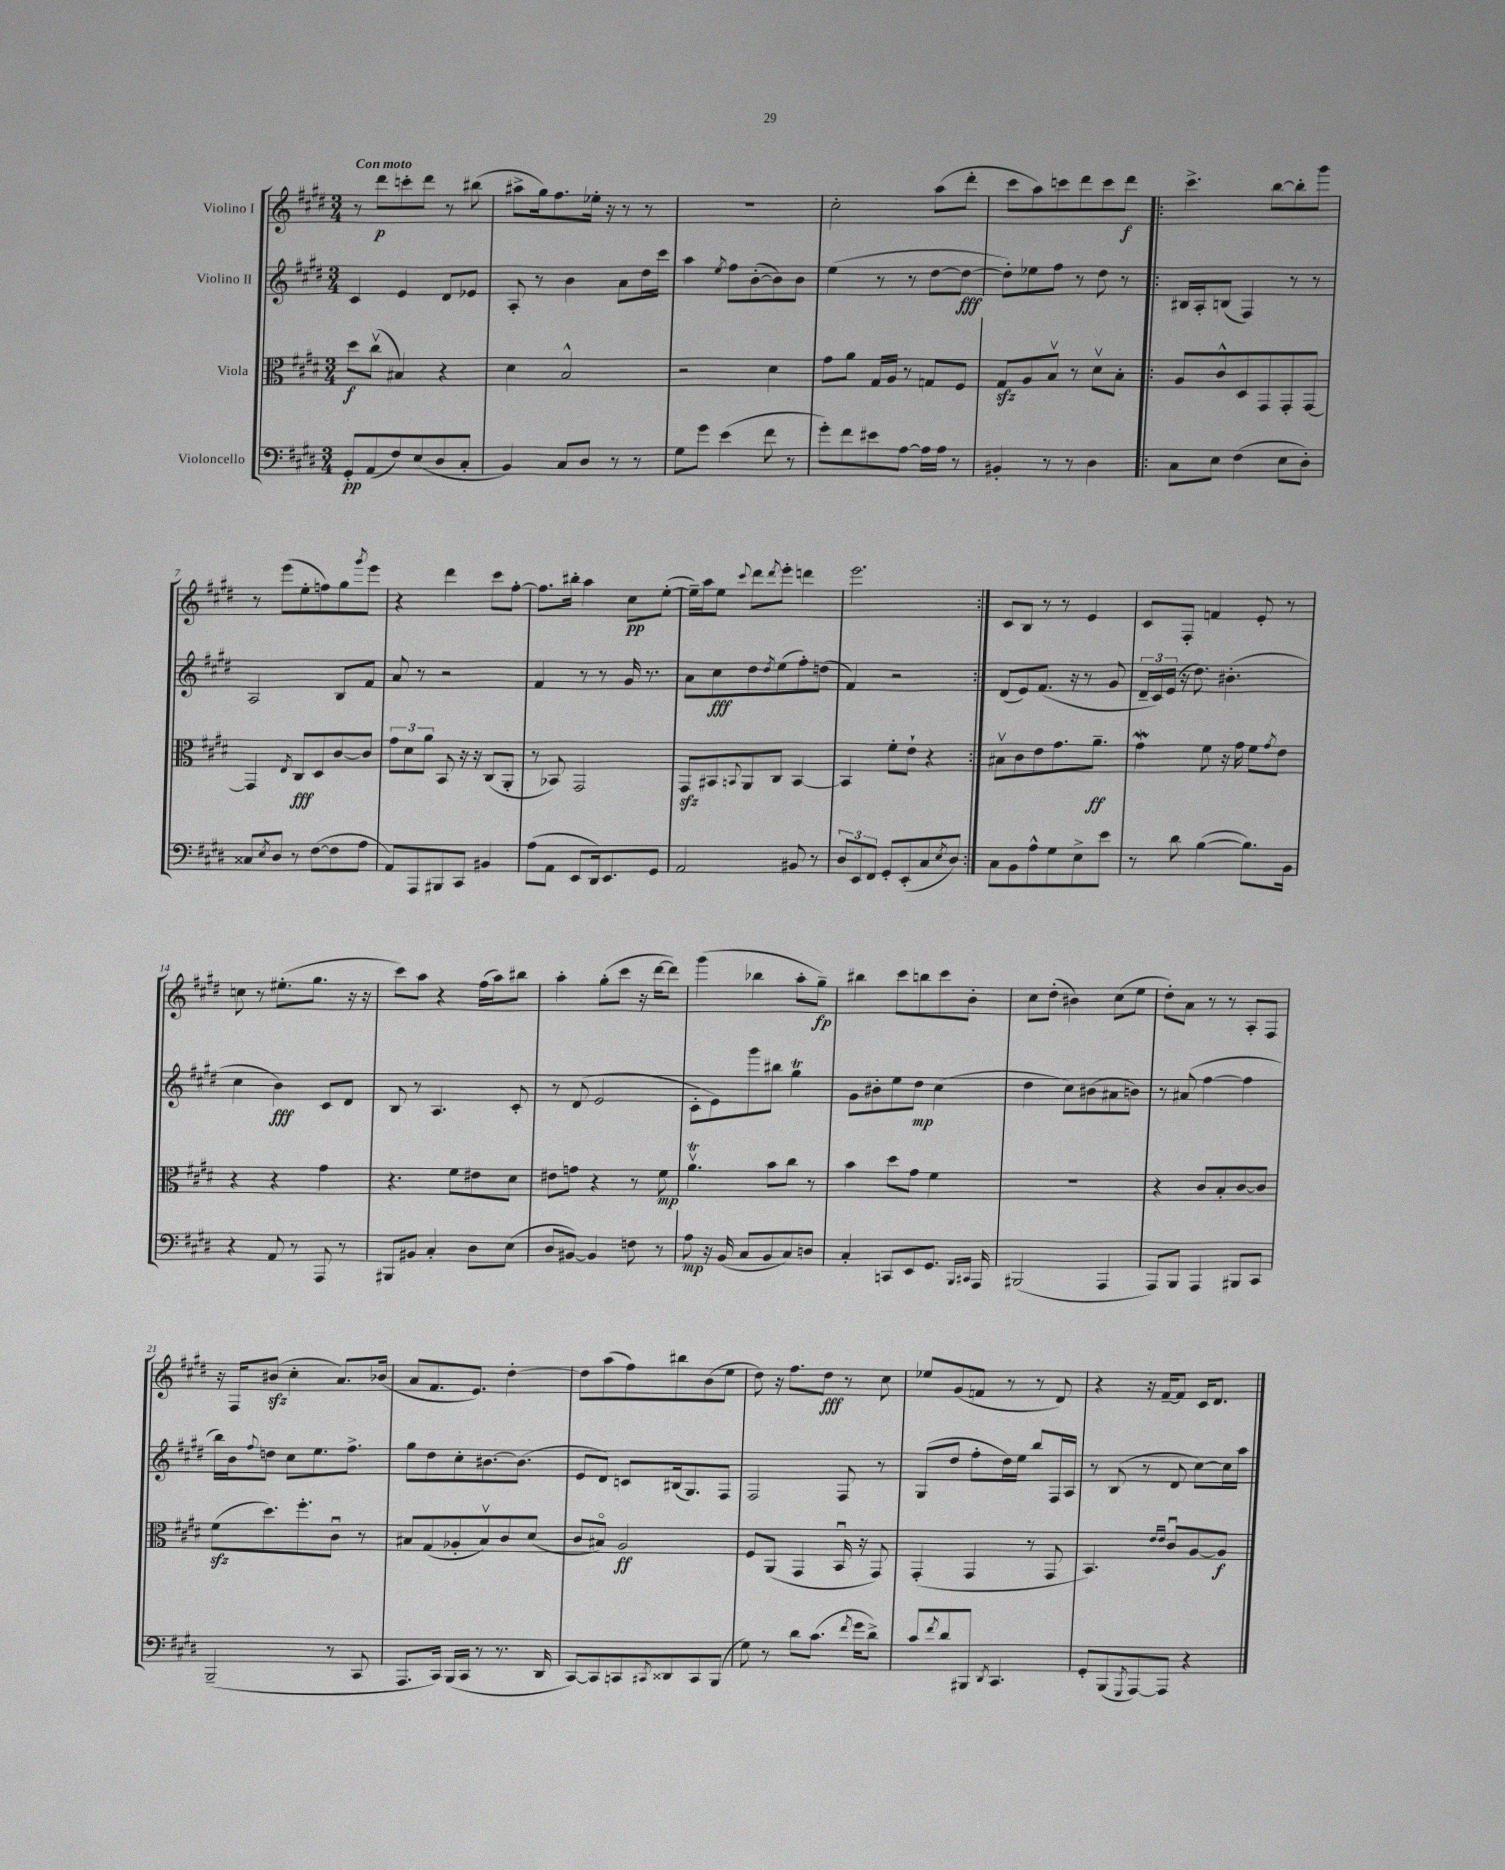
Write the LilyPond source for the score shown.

<<
\new StaffGroup <<
\new Staff = "s0" \with { instrumentName = "Violino I" } {
    \clef treble \key e \major \numericTimeSignature \time 3/4 \tempo "Con moto"
    r8 dis'''8\p c'''8-. dis'''8 r8 bis''8( |
    ais''8-> gis''16) fis''8. ees''16-. r16 r8 r8 |
    R2. |
    cis''2-. a''8( dis'''8-. |
    cis'''8 a''8) c'''8 dis'''8 c'''8 dis'''8\f |
    \repeat volta 2 { cis'''4.-> b''8~ b''8-. gis'''8 |
    r8 e'''8( e''8-. f''8) gis''8 \acciaccatura { gis'''8 } e'''8 |
    r4 dis'''4 cis'''8 fis''8~-. |
    fis''8. bis''16-. a''4 cis''8\pp e''8~-.( |
    e''16--) a''16 e''8 \appoggiatura { cis'''8 } dis'''8 \acciaccatura { dis'''8 } e'''8-. d'''4 |
    e'''2. | }
    cis'8 b8 r8 r8 e'4 |
    cis'8 fis8-. f'4 e'8-. r8 |
    c''8 r8 eis''8.-.( gis''8. r16 r16 |
    cis'''8) a''8 r4 fis''16( a''16) bis''8 |
    a''4-. gis''8-.( cis'''8 r16 dis'''16~ dis'''8) |
    gis'''4( bes''4 a''8-. gis''8--\fp) |
    bis''4 cis'''8 b''8 cis'''8 b'8-. |
    cis''8 dis''8-.( bis'4) cis''8( e''8 |
    dis''8-.) a'8 r8 r8 a8-. fis8 |
    r16 fis16 bis'8\sfz( cis''4-. a'8.) bes'16( |
    a'8 fis'8. e'8.) dis''4~-. |
    dis''8 a''8( fis''8) bis''8 b'8( e''8 |
    dis''8) r16 fis''8. dis''8\fff r8 cis''8 |
    ees''8 gis'8( f'8 r8 r8 dis'8) |
    r4 r16 fis'16~-- fis'8 cis'16 dis'8. \bar "|." |
}
\new Staff = "s1" \with { instrumentName = "Violino II" } {
    \clef treble \key e \major \numericTimeSignature \time 3/4
    cis'4 e'4 dis'8 ees'8 |
    a8-. r8 b'4 a'8 dis''16 cis'''16 |
    a''4 \acciaccatura { e''8 } fis''8 b'8~-.( b'8) b'8 |
    e''4( r8 r8 dis''8~ dis''8~\fff |
    dis''8-.) ees''8 fis''8 r8 dis''8 r8 |
    \repeat volta 2 { bis16 a16-. b8( fis4) r8 r8 |
    a2 b8 fis'8 |
    a'8 r8 r2 |
    fis'4 r8 r8 gis'16 r8. |
    a'8 cis''8\fff dis''8 \acciaccatura { dis''8 } e''8( fis''8-.) d''8( |
    fis'4) r2 | }
    dis'8( e'8) fis'8.( r16 r8 gis'8 |
    \tuplet 3/2 { dis'16-- cis'16) e'16( } r16 dis''8.) bis'4.-.( |
    cis''4 b'4\fff) cis'8 dis'8 |
    b8 r8 a4. cis'8-. |
    r8 dis'8( e'2 |
    cis'8-. e'8) gis'''8 bis''8 gis''4\trill |
    gis'8 bis'8-. e''8 dis''8\mp cis''4( |
    dis''4 cis''8) bis'8( ais'8 b'8) |
    r8 ais'8( fis''4~ fis''4 |
    b''16) b'16 \appoggiatura { fis''8 } d''8 cis''8 e''8. fis''8.-> |
    gis''8 dis''8 cis''8-. bis'8.~ bis'8.( |
    e'8 dis'8) c'8 bis16( gis8.) fis8 |
    fis2 fis8 r8 |
    gis8( dis''8 fis''8-. dis''16) e''16 b''8 fis16 a16 |
    r8 b8( r8 dis'8 cis''8~) cis''16 a''16 \bar "|." |
}
\new Staff = "s2" \with { instrumentName = "Viola" } {
    \clef alto \key e \major \numericTimeSignature \time 3/4
    dis''8\f cis''8\upbow( bis4) r4 |
    dis'4 b2-^ |
    r2 dis'4 |
    gis'8 a'8 gis16 a16 r8 g8 fis8 |
    gis8\sfz a8 b8\upbow r8 dis'8\upbow b8-. |
    \repeat volta 2 { a8 cis'8-^ dis8 gis,8 gis,8-. gis,8~ |
    gis,4 \acciaccatura { e8 } cis8\fff dis8 cis'8~ cis'8 |
    \tuplet 3/2 { gis'8 dis'8 a'8 } b,8 r16 r16 cis8( a,8-. |
    r8 bes,8) gis,2 |
    gis,8\sfz bis,8 \appoggiatura { b,8 } a,8 cis8 b,4~ |
    b,4 fis'8-. e'8-! r4 | }
    bis8\upbow cis'8 e'8 gis'8. a'8.--\ff |
    gis'4\mordent fis'8 r16 gis'16 fis'8 \acciaccatura { gis'8 } e'8 |
    r4 r4 gis'4 |
    r4. fis'8 eis'8 dis'8 |
    eis'8 g'8 r4 r8 fis'8\mp |
    a'4.\upbow\trill b'8 cis''8 r8 |
    b'4 dis''8 gis'8 fis'4 |
    R2. |
    r4 cis'8 b8-. cis'8~ cis'8 |
    fis'8\sfz( dis''8.) fis''8.-. cis'8\downbow r8 |
    bis8 gis8( aes8-. bis8\upbow) cis'8 dis'8( |
    cis'8 bis8\flageolet) a2\ff |
    fis8 a,8( gis,4 b,16\downbow r16 gis,8) |
    gis,4-.( gis,4 r8 gis,8 |
    b,4.) \grace { e'16 e'16 } cis'8\downbow a8~ a8\f \bar "|." |
}
\new Staff = "s3" \with { instrumentName = "Violoncello" } {
    \clef bass \key e \major \numericTimeSignature \time 3/4
    gis,8-.\pp a,8( fis8) e8( dis8 cis8-. |
    b,4) cis8 dis8 r8 r8 |
    gis8 gis'8 e'4( fis'8 r8 |
    gis'8-.) fis'8 eis'8 a8~ a16 a16 r8 |
    bis,4-. r8 r8 dis4 |
    \repeat volta 2 { cis8 e8 fis4( e8 dis8-.) |
    cisis8 \acciaccatura { e8 } dis8 r8 fis8~( fis8 a8 |
    a,8) a,,8 bis,,8 cis,8 bis,4 |
    a8( a,8 e,8 dis,16) e,8. gis,8 |
    a,2 bis,8 r8 |
    \tuplet 3/2 { dis8 e,8 fis,8 } gis,8-. e,8-.( cis8 \acciaccatura { e8 } dis8) | }
    cis8 b,8 a8-^ gis8 e8-> e'8 |
    r8 dis'8 b4~( b8.) b,16 |
    r4 a,8 r8 a,,8 r8 |
    bis,,8 bis,8 cis4-. dis8 e8( |
    dis8 bis,8~) bis,4 f8 r8 |
    a8\mp r16 b,16( cis8 b,8 cis8) d8 |
    cis4-. c,8 e,8 gis,8. \grace { b,,16 cis,16 } a,,16 |
    bis,,2( a,,4 |
    a,,8) b,,8 a,,4 bis,,8 cis,8 |
    b,,2--( r8 cis,8 |
    a,,8. cis,16) b,,16( cis,16 r8 r8. dis,16 |
    cis,8~) cis,8 c,8 \acciaccatura { cis,8 } disis,8 cis,8 b,,8( |
    gis8) r8 dis'8 cis'8.( \acciaccatura { fis'8 } gis'16 dis'8->) |
    cis'8 \acciaccatura { fis'8 } dis'8 bis,,8 \acciaccatura { dis,8 } cis,4. |
    gis,8-. b,,8( \acciaccatura { gis,,8 } a,,8~) a,,8 r4 \bar "|." |
}
>>
>>
